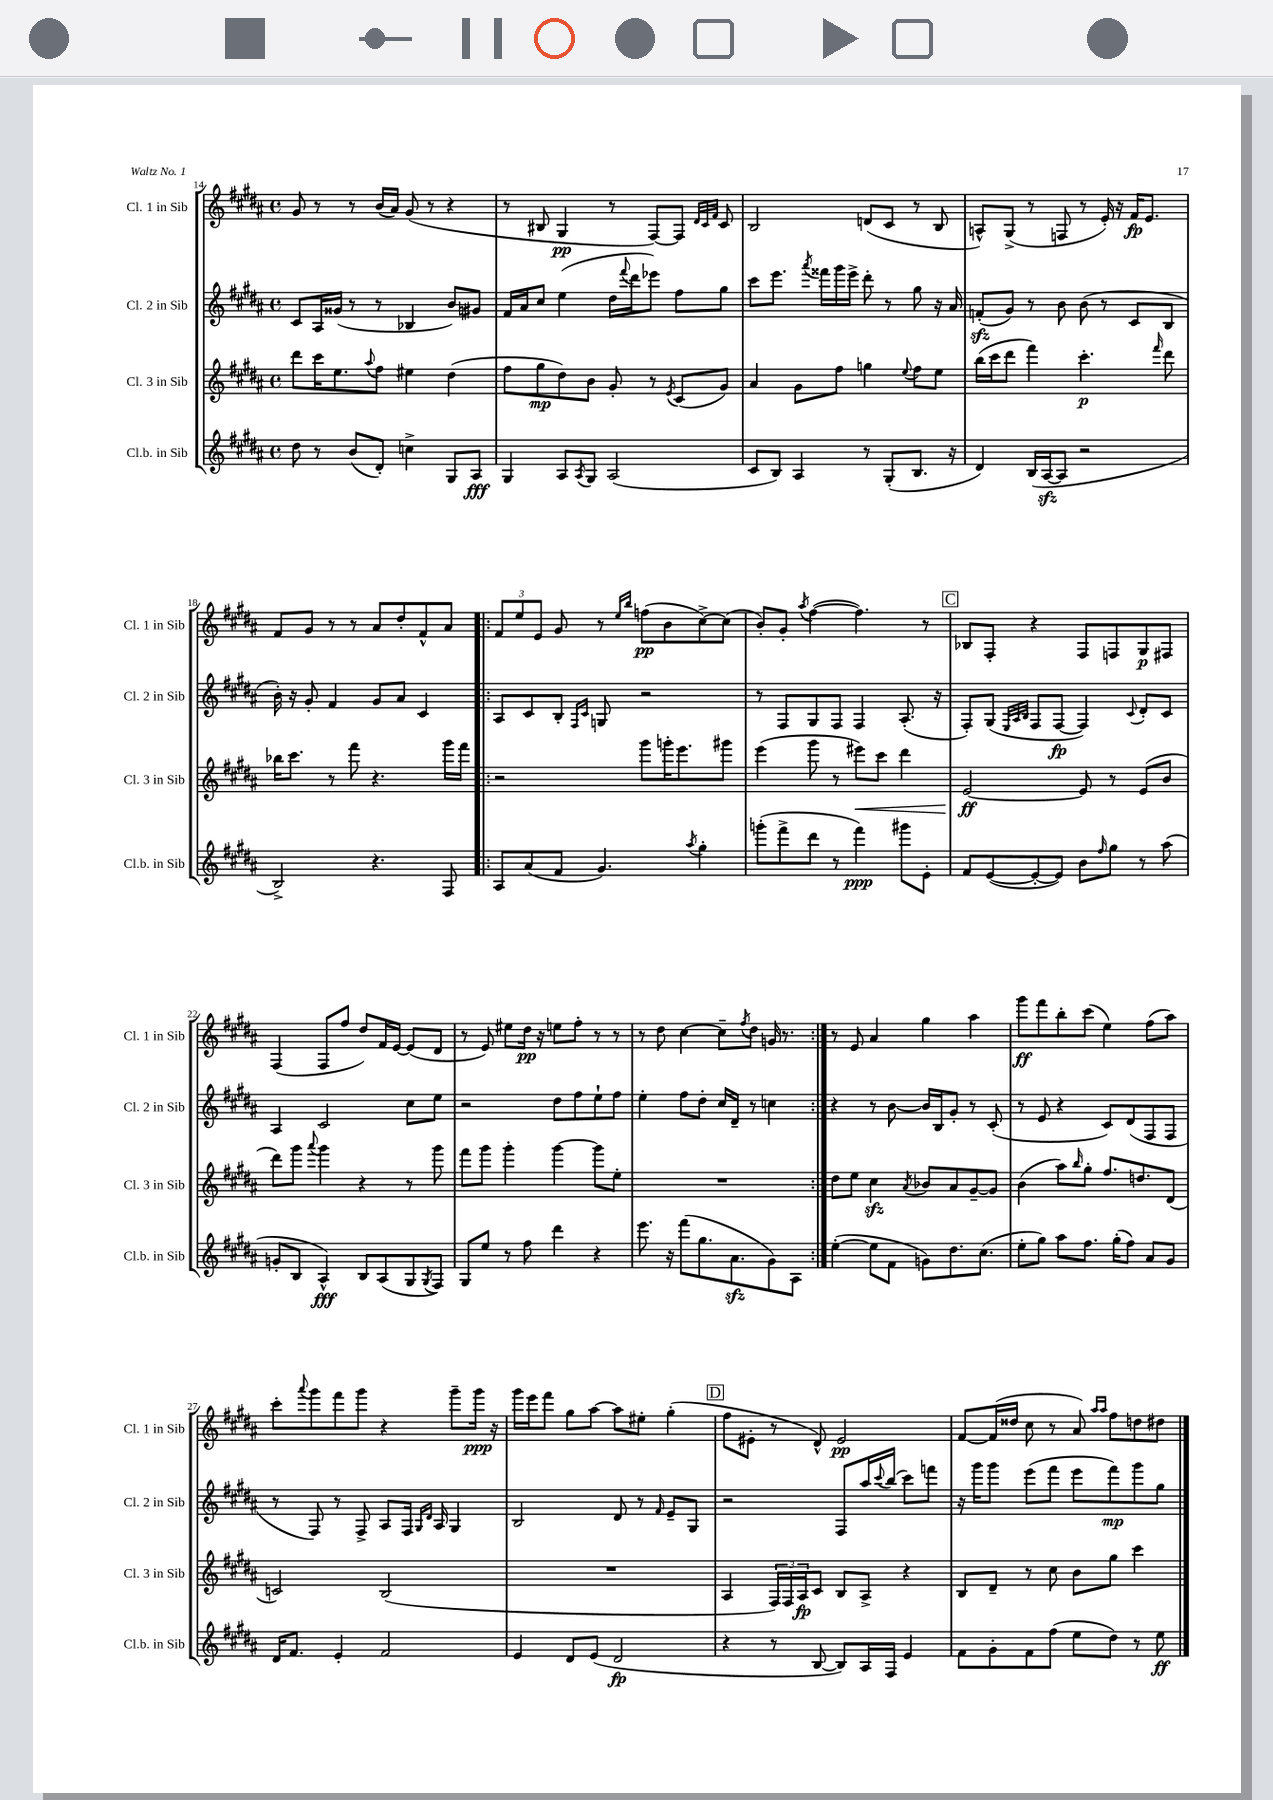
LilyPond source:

<<
\new StaffGroup <<
\new Staff = "s0" \with { instrumentName = "Cl. 1 in Sib" shortInstrumentName = "Cl. 1 in Sib" } {
    \clef treble \key b \major \defaultTimeSignature \time 4/4
    gis'8 r8 r8 b'16( ais'16) gis'8( r8 r4 |
    r8 bis8 gis4\pp r8 fis8~) fis8 \grace { dis'32 cis'32 fis'32 } cis'8 |
    b2 d'8( cis'8 r8 b8 |
    a8-^) gis8->( r8 f8 r8 e'16-.) r16 fis'16\fp e'8. |
    fis'8 gis'8 r8 r8 ais'8 dis''8-. fis'8-^ ais'8 |
    \repeat volta 2 { \tuplet 3/2 { fis'8 e''8 e'8 } gis'8 r8 \grace { e''16 b''16 } f''8\pp( b'8 cis''8~->) cis''8( |
    b'8-.) gis'8-. \acciaccatura { ais''8 } fis''4~( fis''4.) r8 |
    \mark \markup { \box "C" } bes8 fis8-. r4 fis8 f8 gis8\p fis8 |
    fis4( fis8 fis''8 dis''8) fis'16 e'16~ e'8( dis'8 |
    r8 e'8) eis''8 dis''16\pp r16 e''8 fis''8-. r8 r8 |
    r8 dis''8 cis''4~ cis''8-- \acciaccatura { fis''8 } dis''8 g'16 r8. | }
    r8 e'8 ais'4 gis''4 ais''4 |
    gis'''8\ff fis'''8 b''8-. cis'''8( e''4) fis''8( ais''8) |
    cis'''8-. \appoggiatura { ais'''8 } gis'''8 fis'''8 gis'''8 r4 gis'''8-- gis'''16\ppp r16 |
    gis'''16 e'''16 fis'''8 gis''8 ais''8~ ais''8 eis''8-. gis''4-.( |
    \mark \markup { \box "D" } fis''8 eis'8-. r8 dis'8-^) eis'2\pp |
    fis'8~ fis'16( disis''16 cis''8 r8 ais'8) \grace { ais''16 ais''16 } fis''8 d''8 dis''8 \bar "|." |
}
\new Staff = "s1" \with { instrumentName = "Cl. 2 in Sib" shortInstrumentName = "Cl. 2 in Sib" } {
    \clef treble \key b \major \defaultTimeSignature \time 4/4
    cis'8 ais16 gisis'16( r8 r8 bes4 b'8) gis'8 |
    fis'16 ais'16 cis''8 e''4( dis''16 \appoggiatura { fis'''8 } dis'''16 ees'''8) fis''8 gis''8 |
    cis'''8 e'''8. \acciaccatura { ais'''8 } fisis'''16 gis'''16 e'''16-> dis'''8-. r8 gis''8 r16 ais'16 |
    f'8-.\sfz( gis'8) r8 b'8 b'8( r8 cis'8 b8 |
    b'16-.) r16 gis'8-. fis'4 gis'8 ais'8 cis'4 |
    \repeat volta 2 { ais8 cis'8 b8-. \grace { fis16 cis'16 } g8 r2 |
    r8 fis8 gis8 fis8 fis4 ais8.-.( r16 |
    \mark \markup { \box "C" } fis8-.) gis8( \grace { e32 ais32 b32 } fis8 fis8~\fp fis4) \appoggiatura { cis'8 } dis'8-. cis'8 |
    ais4 cis'2 cis''8 e''8 |
    r2 dis''8 fis''8 e''8-! fis''8 |
    e''4-. fis''8 dis''8-. cis''16 dis'16-- r8 c''4 | }
    r4 r8 b'8~ b'16 b16 gis'8-. r8 cis'8-.( |
    r8 e'8 r4 cis'8) dis'8( fis8 fis8 |
    r8 fis8) r8 fis8-> ais8 fis16 \grace { gis16 dis'16 } ais16 gis4 |
    b2 dis'8 r8 \grace { fis'16 } e'8-- gis8 |
    \mark \markup { \box "D" } r2 fis8 ais''16 \appoggiatura { cis'''8 } b''16( cis'''8) f'''8 |
    r16 gis'''16 gis'''8 e'''8( fis'''8 e'''8 fis'''8\mp) gis'''8 gis''8 \bar "|." |
}
\new Staff = "s2" \with { instrumentName = "Cl. 3 in Sib" shortInstrumentName = "Cl. 3 in Sib" } {
    \clef treble \key b \major \defaultTimeSignature \time 4/4
    dis'''8 cis'''16 e''8. \appoggiatura { ais''8 } fis''8 eis''4 dis''4( |
    fis''8 gis''8\mp dis''8) b'8 gis'8-. r8 \acciaccatura { e'8 } cis'8( gis'8) |
    ais'4 gis'8 fis''8 g''4 \appoggiatura { e''8 } fis''8 e''8 |
    b''16( cis'''16 dis'''8 fis'''4) cis'''4.-.\p \grace { fis'''16 } dis'''8 |
    bes''16 cis'''8. r8 fis'''8 r4. gis'''16 fis'''16 |
    \repeat volta 2 { r2 gis'''8 g'''16-. e'''8. gis'''8 |
    e'''4( gis'''8 r8 eis'''8\<) cis'''8 dis'''4 |
    \mark \markup { \box "C" } e'2~\ff\! e'8 r8 e'8( b'8 |
    dis'''8) gis'''8 \appoggiatura { ais'''8 } gis'''4 r4 r8 gis'''8 |
    fis'''8 gis'''8 gis'''4-. gis'''4~ gis'''8 e''8-. |
    R1 | }
    dis''8 e''8 cis''4\sfz \acciaccatura { ais'8 } bes'8 ais'8 gis'8~-- gis'8 |
    b'4( ais''8) \grace { b''16 } gis''8-. fis''8. d''8. dis'8( |
    c'2) b2( |
    R1 |
    \mark \markup { \box "D" } ais4 \tuplet 3/2 { fis16) fis16 ais16\fp } cis'8 b8 ais8-> r4 |
    b8 dis'8-- r8 cis''8 b'8 gis''8 cis'''4 \bar "|." |
}
\new Staff = "s3" \with { instrumentName = "Cl.b. in Sib" shortInstrumentName = "Cl.b. in Sib" } {
    \clef treble \key b \major \defaultTimeSignature \time 4/4
    dis''8 r8 b'8( dis'8-.) c''4-> gis8 ais8\fff |
    gis4 ais8 \acciaccatura { ais8 } gis8 ais2( |
    cis'8 b8) ais4 r8 gis8-.( b8. r16 |
    dis'4) b16( ais16~\sfz ais8 r2 |
    b2->) r4. fis8 |
    \repeat volta 2 { ais8 ais'8( fis'8 gis'4.) \acciaccatura { ais''8 } gis''4-. |
    g'''8-.( fis'''8-> dis'''8 r8 fis'''4\ppp) gis'''8 e'8-. |
    \mark \markup { \box "C" } fis'8 e'8~( e'8~-. e'8) b'8 \grace { fis''16 } gis''8 r8 ais''8( |
    g'8-. b8 ais4-^\fff) b8 ais8( gis8 \acciaccatura { gis8 } fis8) |
    gis8 e''8 r8 fis''8 dis'''4 r4 |
    e'''8. r16 fis'''8( gis''8. ais'8.\sfz gis'8) ais8 | }
    e''4~-.( e''8 fis'8 g'8) dis''8. cis''8.( |
    e''8-. gis''8) ais''8 fis''8. gis''16-.( fis''8) ais'8 gis'8 |
    dis'16 fis'8. e'4-. fis'2 |
    e'4 dis'8 e'8( dis'2\fp |
    \mark \markup { \box "D" } r4 r8 b8~ b8) ais16 fis16 e'4 |
    fis'8 gis'8-. fis'8 fis''8( e''8 dis''8) r8 e''8\ff \bar "|." |
}
>>
>>
\layout { \context { \Score currentBarNumber = #14 } }
